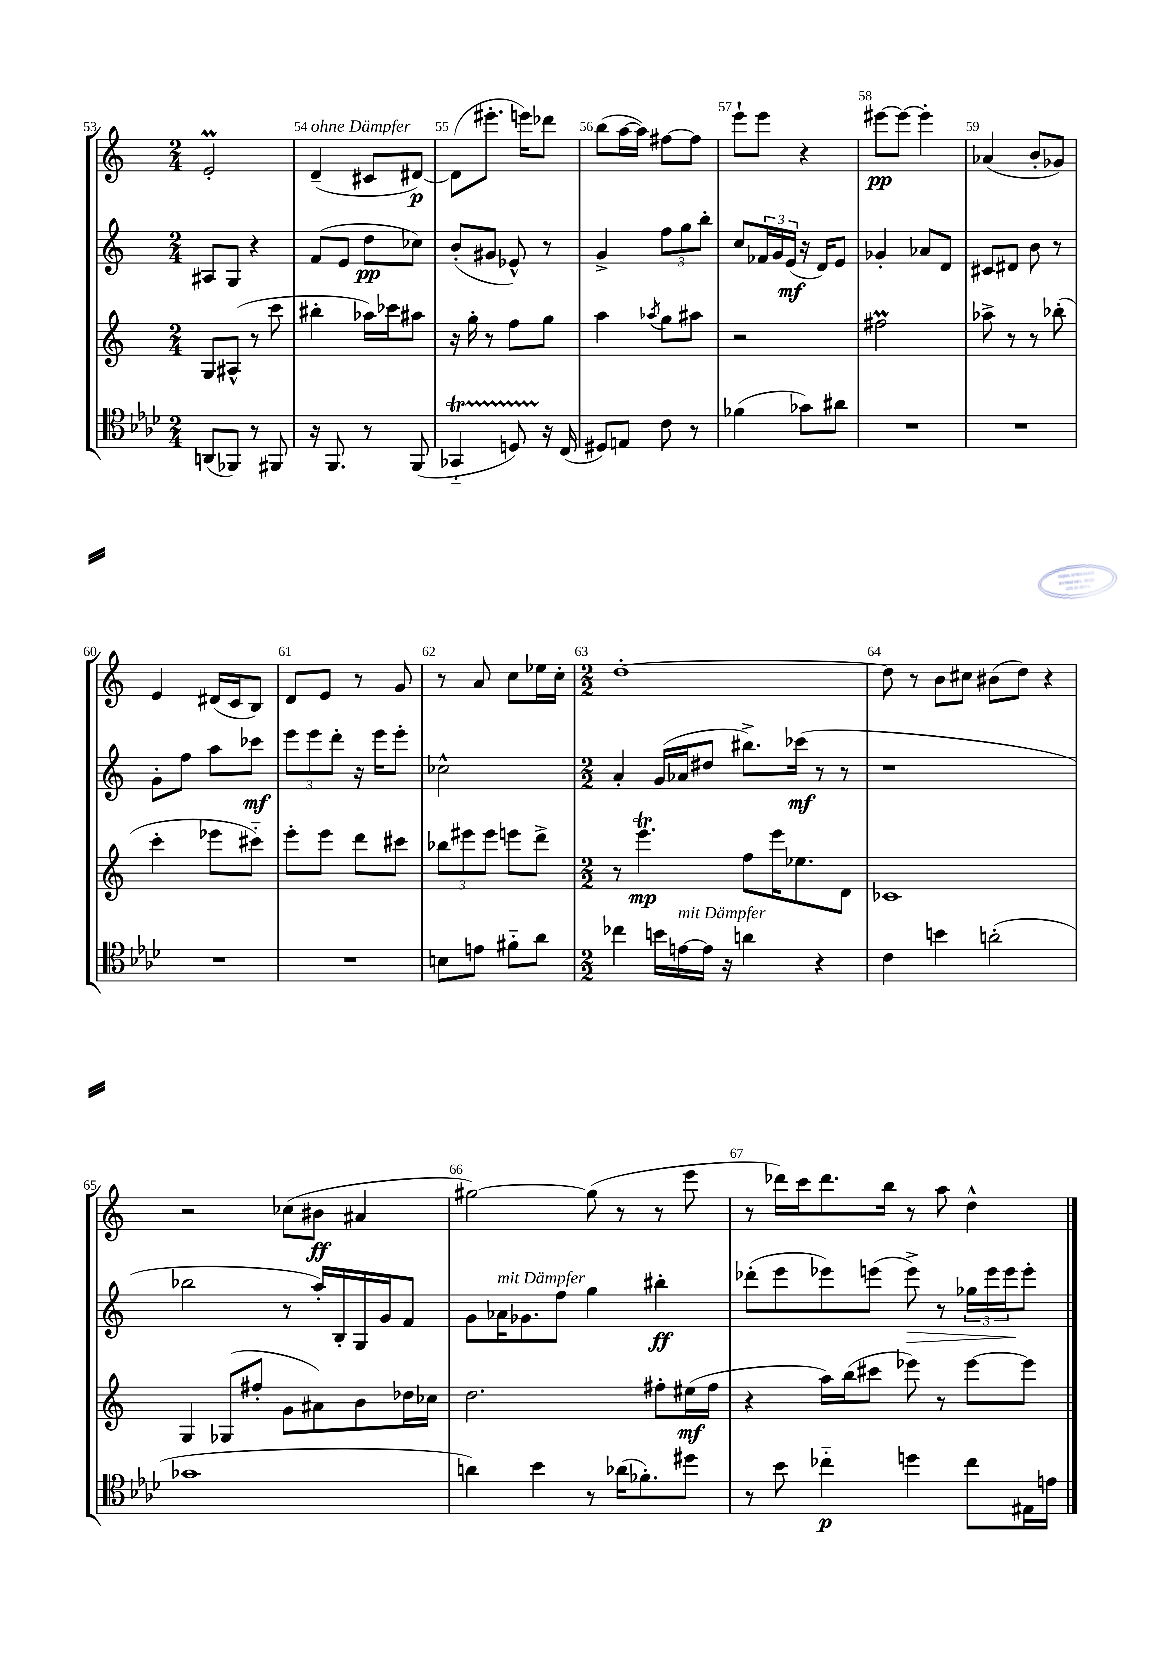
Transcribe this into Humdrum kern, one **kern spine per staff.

**kern	**kern	**kern	**kern
*staff4	*staff3	*staff2	*staff1
*clefC4	*clefG2	*clefG2	*clefG2
*k[b-e-a-d-]	*k[]	*k[]	*k[]
*M2/4	*M2/4	*M2/4	*M2/4
(8AA	8G	8A#	2e'
8FF-)	(8A#^^	8G	.
8r	8r	4r	.
8FF#	8ccc	.	.
=	=	=	=
16r	4bb#'	(8f	(4d~
8.FF	.	.	.
.	.	8e	.
8r	16aa-)	8dd	8c#
.	16ccc-	.	.
(8FF	8aa#	8cc-)	[8d#)
=	=	=	=
4GG-'~	16r	(8b'	(8d#]
.	16gg'	.	.
.	8r	8g#	8.eee#'
8D)	8ff	8e-^^)	.
.	.	.	16eee)
16r	8gg	8r	8ddd-
(16C	.	.	.
=	=	=	=
8D#)	4aa	4g^	(8bb
8E	.	.	[16aa
.	.	.	16aa])
.	8qaa-	.	.
8c	8gg	12ff	[8ff#
.	.	12gg	.
8r	8aa#	.	8ff#]
.	.	12bb'	.
=	=	=	=
(4f-	2r	8cc	8eee`
.	.	24f-	8eee
.	.	24g	.
.	.	(24e	.
8g-)	.	16r	4r
.	.	16d)	.
8a#	.	8e	.
=	=	=	=
2r	2ff#	4g-'	[8eee#
.	.	.	8eee#_
.	.	8a-	4eee#']
.	.	8d	.
=	=	=	=
2r	8aa-^	8c#	(4a-
.	8r	8d#	.
.	8r	8b	8b'
.	(8bb-'	8r	8g-)
=	=	=	=
2r	4ccc'	8g'	4e
.	.	8ff	.
.	8eee-	8aa	(16d#
.	.	.	16c
.	8ccc#'~)	8ccc-	8B)
=	=	=	=
2r	8eee'	12eee	8d
.	.	12eee	.
.	8eee	.	8e
.	.	12ddd'	.
.	8ddd	16r	8r
.	.	16eee	.
.	8ccc#	8eee'	8g
=	=	=	=
8B	12bb-	2cc-^^	8r
.	12eee#	.	.
8e	.	.	8a
.	12eee#	.	.
8f#'~	8eee	.	8cc
8a-	8ddd^	.	16ee-
.	.	.	16cc'
=	=	=	=
*M2/2	*M2/2	*M2/2	*M2/2
4cc-	8r	4a'	[1dd'
.	4.eee	.	.
16b	.	(16g	.
[16e	.	16a-	.
16e]	.	8dd#	.
16r	.	.	.
4a	8ff	8.bb#^)	.
.	16eee	.	.
.	8.ee-	(16ccc-	.
4r	.	8r	.
.	8d	8r	.
=	=	=	=
4c	1c-	1r	8dd]
.	.	.	8r
4b	.	.	8b
.	.	.	8cc#
(2a'	.	.	(8b#
.	.	.	8dd)
.	.	.	4r
=	=	=	=
1g-	4G	2bb-	2r
.	(8G-	.	.
.	8ff#'	.	.
.	8g	8r	(8cc-
.	8a#)	16aa')	8b#
.	.	16B'	.
.	8b	16G	4a#
.	.	16g	.
.	16dd-	8f	.
.	16cc-	.	.
=	=	=	=
4a)	2.dd	8g	[2gg#)
.	.	16a-	.
.	.	8.g-	.
4b-	.	.	.
.	.	8ff	.
8r	.	4gg	(8gg#]
(16a-	.	.	8r
8.f-')	.	.	.
.	8ff#'	4bb#'	8r
8dd#	(16ee#	.	8eee
.	16ff#	.	.
=	=	=	=
8r	4r	(8ddd-'	8r
8b-	.	8eee	16ddd-)
.	.	.	16ccc
4cc-'~	16aa)	8eee-)	8.ddd-
.	(16bb	.	.
.	8ccc#	(8eee	.
.	.	.	16bb
4dd	8eee-)	8eee^)	8r
.	8r	8r	8aa
8cc-	[8eee-	24gg-	4dd^^
.	.	24eee	.
.	.	24eee	.
16E#	8eee-]	8eee'	.
16e	.	.	.
==	==	==	==
*-	*-	*-	*-
